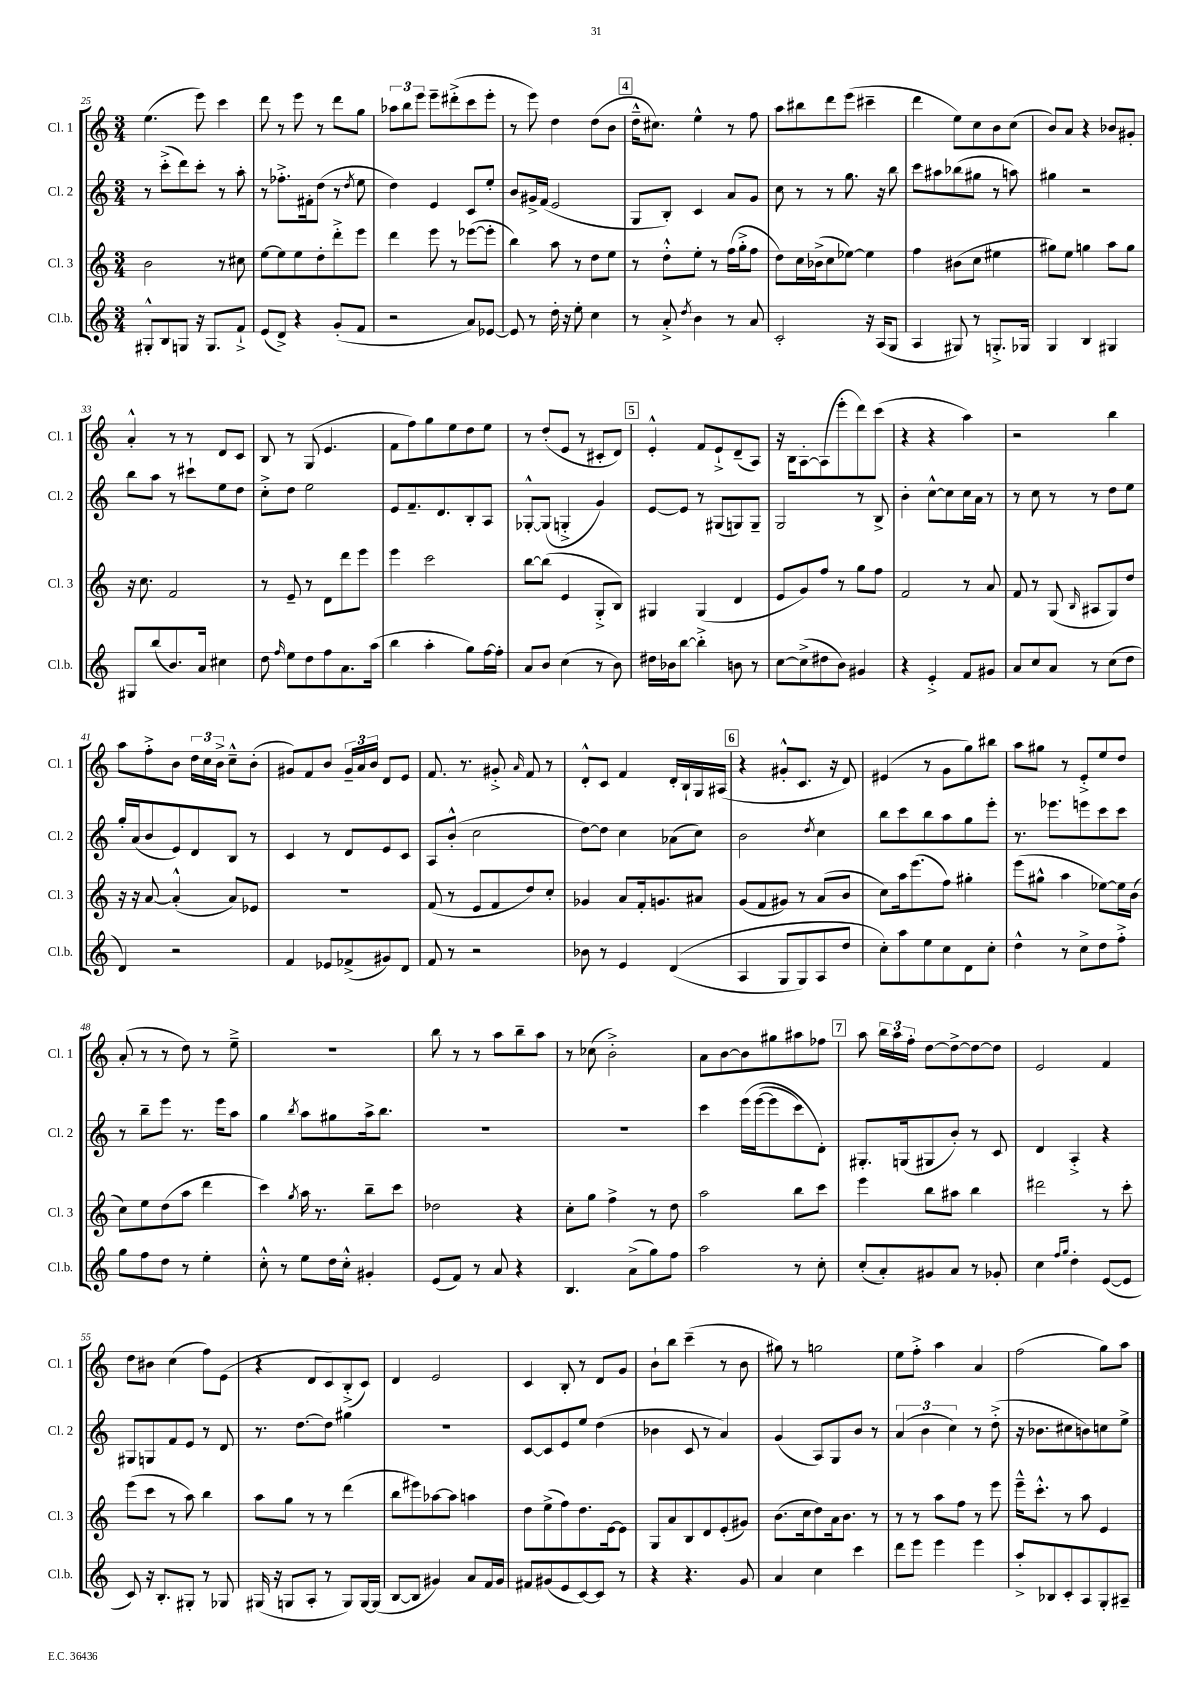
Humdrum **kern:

**kern	**kern	**kern	**kern
*staff4	*staff3	*staff2	*staff1
*clefG2	*clefG2	*clefG2	*clefG2
*k[]	*k[]	*k[]	*k[]
*M3/4	*M3/4	*M3/4	*M3/4
8G#'^^/L	2b\	8r	(4.ee\
8B/	.	(8ccc'^\L	.
8G/J	.	8ddd\)	.
16r	.	8ccc'\J	8eee\)
8.G/L	.	.	.
.	8r	8r	4ccc\
8f`^/J	8cc#\	8aa'\	.
=	=	=	=
(8e/L	[8ee\L	8r	8ddd\
8d^/J)	8ee\]	8.ff-'^\L	8r
4r	8ee\	.	8eee\
.	.	16f#'\k	.
.	8dd'\	(8dd\J	8r
(8g'/L	8ddd'^\	8r	8ddd\L
.	.	8qdd/	.
8f/J	8eee\J	8ee\	8gg\J
=	=	=	=
2r	4ddd\	4dd\)	12aa-\L
.	.	.	12bb\
.	.	.	12eee\J
.	8eee\	4e/	8eee~\L
.	8r	.	(8ddd#'^\
8a/L)	([8eee-\L	8c/L	8ccc\
[8e-/J	8eee-'\]J	8ee'/J	8eee'\J
=	=	=	=
8e-/]	4bb\)	8b/L	8r
8r	.	16g#^/L	8eee\)
.	.	(16f/JJ	.
16dd'\	8aa\	2e/	4dd\
16r	.	.	.
8ee'\	8r	.	.
4cc\	8dd\L	.	(8dd\L
.	8ee\J	.	8b\J
=	=	=	=
8r	8r	8G/L	16dd~^^\LK
.	.	.	8.cc#\J)
8a'^/	8dd'^^\L	8B'/J)	.
8qdd/	.	.	.
4b\	8ee'\J	4c/	4ee^^\
.	8r	.	.
8r	(16ff\LL	8a/L	8r
.	16gg'^\J	.	.
8a/	8ff\J	8g/J	8ff\
=	=	=	=
2c'/	8dd\L)	8cc\	8aa\L
.	16cc\L	8r	8bb#\
.	(16b-^\J	.	.
.	8cc\	8r	8ddd\
.	[8ee-\J)	8.gg\	(8eee\J
16r	4ee-\]	.	4ccc#~\
(16A/LK	.	16r	.
8G/J	.	8bb\	.
=	=	=	=
4A/	4ff\	8ccc\L	4ddd\
.	.	8aa#\	.
8G#/)	(8b#\L	(8bb-\	8ee\L)
8r	8cc\J	8gg#\J	8cc\
8.G'^/L	4ee#\	8r	8b\
.	.	8aa\)	(8cc\J
16G-/Jk	.	.	.
=	=	=	=
4G/	8gg#\L)	4gg#\	8b/L)
.	8ee\J	.	8a/J
4B/	4gg\	2r	4r
4G#/	8aa\L	.	8b-/L
.	8gg\J	.	8g#'/J
=	=	=	=
8G#/L	16r	8bb\L	4a'^^/
.	8.cc\	.	.
(8bb/	.	8aa\J	.
8.b/)	2f/	8r	8r
.	.	8ccc#`\L	8r
16a/Jk	.	.	.
4cc#\	.	8ee\	8d/L
.	.	8dd\J	8c/J
=	=	=	=
8dd\	8r	8cc'^\L	8B/
16qqff/	.	.	.
8ee\L	8e~/	8dd\J	8r
8dd\	8r	2ee\	(8G/
8ff\	8d\L	.	4.e/
8.a\	8ddd\	.	.
.	8eee\J	.	.
(16aa\Jk	.	.	.
=	=	=	=
4bb\	4eee\	8e/L	8f\L
.	.	8.f~/	8ff\)
4aa'\	2ccc\	.	8gg\
.	.	8.d/	.
.	.	.	8ee\
8gg\L)	.	8B'/	8dd\
[16ff\L	.	8A/J	8ee\J
16ff'\]JJ	.	.	.
=	=	=	=
8a/L	[8bb\L	[8G-'^^/L	8r
8b/J	(8bb\]J	(8G-/]J	(8dd'/L
(4cc\	4e/	4G'^/	8e/J
.	.	.	8r
8r	8G'^/L	4g/)	8c#'/L
8b\)	8B/J)	.	8d/J)
=	=	=	=
16dd#\LL	4G#/	[8e/L	4e'^^/
16b-\J	.	.	.
[8bb\J	.	8e/]J	.
4bb'^\]	(4G#/	8r	8f/L
.	.	(8G#/L	8e`^/
8b\	4d/	8G/)	(8d~/
8r	.	8G~/J	8A/J)
=	=	=	=
[8cc\L	8e/L	2G/	16r
.	.	.	16B\LK
(8cc^\]	8g/)	.	[8A'\
8dd#\	8ff/J	.	(8A\]
8b\J)	8r	.	8eee'\
4g#/	8gg\L	8r	8ddd\)
.	8ff\J	8B^/	(8ccc\J
=	=	=	=
4r	2f/	4b'\	4r
4e'^/	.	[8cc^^\L	4r
.	.	8cc\]	.
8f/L	8r	16cc\L	4aa\)
.	.	16a\JJ	.
8g#/J	8a/	8r	.
=	=	=	=
8a/L	8f/	8r	2r
8cc/	8r	8cc\	.
8a/J	(8G/	8r	.
.	16qqB/	.	.
8r	8A#/L	8r	.
(8cc\L	8G/)	8dd\L	4bb\
8dd\J	8dd/J	8ee\J	.
=	=	=	=
4d/)	16r	16gg'/LL	8aa\L
.	16r	(16a/J	.
.	[8a/	8b/	8ff'^\
2r	(4a'^^/]	8e/)	8b\J
.	.	8d/	24dd\LL
.	.	.	24cc\
.	.	.	24b^\JJ
.	8a/L)	8B/J	8cc~^^\L
.	8e-/J	8r	(8b'\J
=	=	=	=
4f/	2.r	4c/	8g#/L)
.	.	.	8f/
8e-/L	.	8r	8b/J
(8f-^/	.	8d/L	24g#~/LL
.	.	.	24a/
.	.	.	24b/JJ
8g#/)	.	8e/	8d/L
8d/J	.	8c/J	8e/J
=	=	=	=
8f/	(8f/	8A/L	8.f/
8r	8r	(8b'^^/J	.
.	.	.	8.r
2r	8e/L	2cc\	.
.	8f/	.	8g#'^/
.	.	.	16qqa/
.	8dd/)	.	8f/
.	8cc'/J	.	8r
=	=	=	=
8b-\	4g-/	[8dd\L)	8d'^^/L
8r	.	8dd\]J	8c/J
4e/	8a/L	4cc\	4f/
.	16f'/k	.	.
.	8.g/	.	.
&((4d/	.	(8a-\L	16d'/LL
.	.	.	16B`/
.	8a#/J	8cc\J)	16G/
.	.	.	(16A#/JJ
=	=	=	=
4A/	(8g/L	2b\	4r
.	8f/	.	.
8G/L	8g#/J)	.	8g#'^^/L
8G/)	8r	.	8.c/J
.	.	8qdd/	.
8A/	(8a/L	4cc\	.
.	.	.	16r
8dd/J	8b/J	.	8d/)
=	=	=	=
8cc'\L&)	8cc\L)	8bb\L	(4e#/
8aa\	16aa\k	8ccc\	.
.	(8.eee\	.	.
8ee\	.	8bb\	8r
8cc\	8ff\J)	8aa\	8g\L
8d\	4gg#'\	8gg\	8gg\)
8cc'\J	.	8eee'\J	8bb#\J
=	=	=	=
4dd^^\	(8eee\L	8.r	8aa\L
.	8gg#^^\J	.	8gg#\J
.	.	8.eee-\L	.
8r	4aa\	.	8r
8cc^\L	.	8eee\	8e'^/L
8dd\	[8ee-\L)	8ccc\	8ee/
8ff'^\J	16ee-\]L	8ccc\J	8dd/J
.	(16b\JJ	.	.
=	=	=	=
8gg\L	8cc\L)	8r	(8a'/
8ff\	8ee\	8bb~\L	8r
8dd\J	(8dd\	8eee\J	8r
8r	8aa\J	8.r	8dd\)
4ee'\	4ddd\	.	8r
.	.	16eee\LK	.
.	.	8aa\J	8ee~^\
=	=	=	=
8cc'^^\	4ccc\)	4gg\	2.r
8r	.	.	.
.	8qgg/	8qbb/	.
8ee\L	16aa\	8aa\L	.
.	8.r	.	.
16dd\L	.	8gg#\	.
16cc'^^\JJ	.	.	.
4g#'/	8bb~\L	16aa^\k	.
.	.	8.bb\J	.
.	8ccc\J	.	.
=	=	=	=
(8e/L	2dd-\	2.r	8bb\
8f/J)	.	.	8r
8r	.	.	8r
8a/	.	.	8aa\L
4r	4r	.	8bb~\
.	.	.	8aa\J
=	=	=	=
4.B/	8cc'\L	2.r	8r
.	8gg\J	.	(8cc-\
.	4ff^\	.	2b'^\)
(8a^\L	.	.	.
8gg\)	8r	.	.
8ff\J	8dd\	.	.
=	=	=	=
2aa\	2aa\	4ccc\	8a\L
.	.	.	[8b\
.	.	&(16eee\LL	8b\]
.	.	([16eee\J	.
.	.	8eee\]	8gg#\
8r	8bb\L	8ccc\)	8aa#\
8cc'\	8ccc\J	8d'\J&)	8ff-\J
=	=	=	=
(8cc'/L	4eee\	8.G#'/L	8aa\
8a'/)	.	.	24bb\LL
.	.	.	24aa\
.	.	(16G/k	.
.	.	.	24ff'\JJ
8g#/	8bb\L	8G#/	[8dd\L
8a/J	8aa#\J	8b'/J)	8dd^\_
8r	4bb\	8r	8dd\_
8g-'/	.	8c/	8dd\]J
=	=	=	=
4cc\	2ddd#\	4d/	2e/
16qqff/LL	.	.	.
16qqgg/JJ	.	.	.
4dd'\	.	4A'^/	.
([8e/L	8r	4r	4f/
8e/]J	8ccc'\	.	.
=	=	=	=
8c/)	(8eee\L	8G#/L	8dd\L
16r	8ccc\J	8G/	8b#\J
8.B'/L	.	.	.
.	8r	8f/	(4cc\
8G#'/J	8aa\)	8e/J	.
8r	4bb\	8r	8ff\L)
8G-/	.	8d/	(8e\J
=	=	=	=
(16G#/	8aa\L	8.r	4r
16r	.	.	.
8G/L	8gg\J	.	.
.	.	[8.dd\L	.
8A'/J	8r	.	8d/L
8r	8r	8dd\]J	8c/)
8G/L)	(4ddd\	4gg#\	(8B'^/
[16G/L	.	.	8c/J)
(16G/]JJ	.	.	.
=	=	=	=
[8B/L	8bb\L	2.r	4d/
8B/]J	8eee#\)	.	.
4g#/)	[8aa-\	.	2e/
.	8aa-\]J	.	.
8a/L	4aa\	.	.
16f/L	.	.	.
16g#/JJ	.	.	.
=	=	=	=
8f#/L	8dd\L	[8c/L	4c/
(8g#/	(8ee^\	8c/]	.
8e/	8ff\)	8e/	8B'/
[8c/)	8.dd\	8ee/J	8r
8c/]J	.	(4dd\	8d/L
.	[16e\k	.	.
8r	8e\]J	.	8g/J
=	=	=	=
4r	8G/L	4b-\	8b`\L
.	8a/	.	8bb\J
4.r	8B/	8c/	(4ccc~\
.	8d/	8r	.
.	(8e'/	4a/)	8r
8g/	8g#/J)	.	8b\
=	=	=	=
4a/	(8.b\L	(4g/	8gg#\)
.	.	.	8r
.	16cc\k	.	.
4cc\	8dd\)	8A/L)	2gg\
.	16a\k	8G/	.
.	8.b\J	.	.
4ccc\	.	8b/J	.
.	8r	8r	.
=	=	=	=
8ddd\L	8r	(6a/	8ee\L
8eee\J	8r	.	8ff'^\J
.	.	6b\	.
4eee\	8aa\L	.	4aa\
.	.	6cc\)	.
.	8ff\J	.	.
4eee\	8r	8r	4a/
.	8eee\	(8dd'^\	.
=	=	=	=
8aa'^/L	16eee~^^\LK	16r	(2ff\
.	8.ccc'^^\J	8.b-\L	.
8B-/	.	.	.
8c'/	8r	8cc#\	.
8A/	8aa\	8b\)	.
8G'/	4e/	8cc\	8gg\L)
8A#~/J	.	8ee^\J	8aa\J
==	==	==	==
*-	*-	*-	*-
